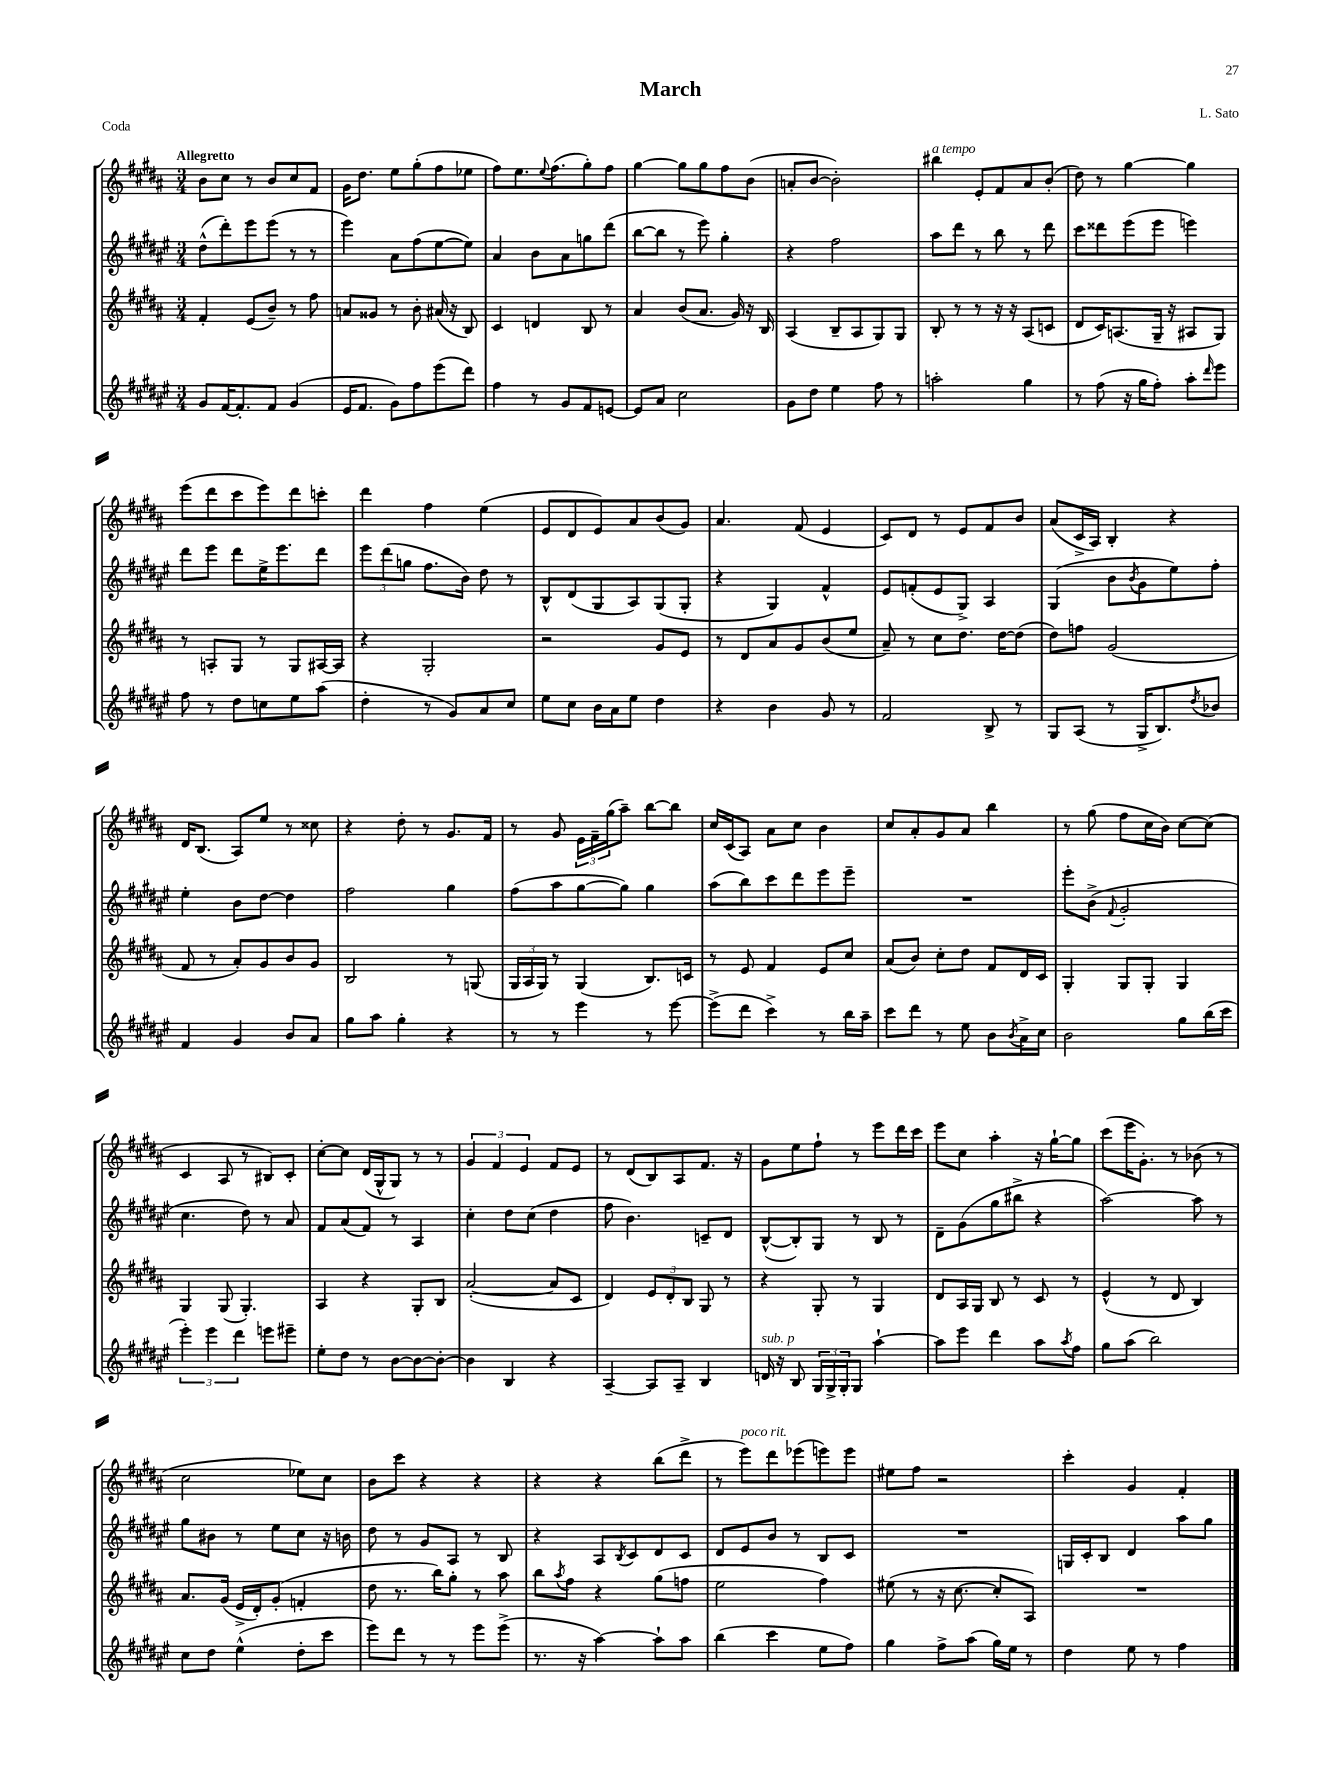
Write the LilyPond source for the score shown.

\header { title = "March" composer = "L. Sato" piece = "Coda" }
<<
\new StaffGroup <<
\new Staff = "s0" {
    \clef treble \key b \major \numericTimeSignature \time 3/4 \tempo "Allegretto"
    b'8 cis''8 r8 b'8 cis''8 fis'8 |
    gis'16 dis''8. e''8 gis''8-.( fis''8 ees''8 |
    fis''8) e''8. \appoggiatura { e''8 } fis''8.( gis''8-.) fis''8 |
    gis''4~ gis''8 gis''8 fis''8 b'8( |
    a'8-. b'8~ b'2-.) |
    bis''4^\markup { \italic "a tempo" } e'8-. fis'8 ais'8 b'8-.( |
    dis''8) r8 gis''4~ gis''4 |
    e'''8( dis'''8 cis'''8 e'''8) dis'''8 c'''8-. |
    dis'''4 fis''4 e''4( |
    e'8 dis'8 e'8) ais'8 b'8( gis'8) |
    ais'4. fis'8( e'4 |
    cis'8) dis'8 r8 e'8 fis'8 b'8 |
    ais'8( cis'16-> ais16) b4-. r4 |
    dis'16 b8.( ais8) e''8 r8 cisis''8 |
    r4 dis''8-. r8 gis'8. fis'16 |
    r8 gis'8 \tuplet 3/2 { e'16 fis'16-- gis''16( } ais''8--) b''8~ b''8 |
    cis''16 cis'16( ais8) ais'8 cis''8 b'4 |
    cis''8 ais'8-. gis'8 ais'8 b''4 |
    r8 gis''8( fis''8 cis''16 b'16) cis''8~ cis''8( |
    cis'4 ais8 r8 bis8) cis'8-. |
    cis''8~-. cis''8 dis'16( gis16-^ gis8) r8 r8 |
    \tuplet 3/2 { gis'4 fis'4 e'4 } fis'8 e'8 |
    r8 dis'8( b8) ais8 fis'8. r16 |
    gis'8 e''8 fis''8-! r8 e'''8 dis'''16 cis'''16 |
    e'''8 cis''8 ais''4-. r16 gis''16~-! gis''8 |
    cis'''8( e'''16 gis'8.-.) r8 bes'8( r8 |
    cis''2 ees''8) cis''8 |
    b'8 cis'''8 r4 r4 |
    r4 r4 b''8( dis'''8-> |
    r8 e'''8^\markup { \italic "poco rit." }) dis'''8 ees'''8( e'''8) e'''8 |
    eis''8 fis''8 r2 |
    cis'''4-. gis'4 fis'4-. \bar "|." |
}
\new Staff = "s1" {
    \clef treble \key fis \major \numericTimeSignature \time 3/4
    dis''8-^( dis'''8-.) eis'''8 eis'''8( r8 r8 |
    eis'''4) ais'8 fis''8( eis''8~ eis''8) |
    ais'4 b'8 ais'8 g''8 dis'''8( |
    b''8~ b''8 r8 eis'''8) gis''4-. |
    r4 fis''2 |
    ais''8 dis'''8 r8 b''8 r8 dis'''8 |
    cis'''8 disis'''8 eis'''8( eis'''8 e'''4) |
    dis'''8 eis'''8 dis'''8 eis''16-> eis'''8. dis'''8 |
    \tuplet 3/2 { eis'''8 dis'''8( g''8 } fis''8. b'16) dis''8 r8 |
    b8-^ dis'8( gis8 ais8) gis8( gis8-. |
    r4 gis4) fis'4-^ |
    eis'8 f'8-.( eis'8 gis8->) ais4 |
    gis4( b'8 \acciaccatura { b'8 } gis'8 eis''8) fis''8-. |
    eis''4-. b'8 dis''8~ dis''4 |
    fis''2 gis''4 |
    fis''8( ais''8 gis''8~ gis''8) gis''4 |
    ais''8( b''8) cis'''8 dis'''8 eis'''8 eis'''8-- |
    R2. |
    eis'''8-. b'8->( \appoggiatura { fis'8 } gis'2-. |
    cis''4. dis''8) r8 ais'8 |
    fis'8 ais'8( fis'8) r8 ais4 |
    cis''4-. dis''8 cis''8( dis''4 |
    fis''8 b'4.) c'8-- dis'8 |
    b8~-^( b8-.) gis8 r8 b8 r8 |
    dis'8-- gis'8( gis''8 bis''8-> r4 |
    ais''2~) ais''8 r8 |
    gis''8 bis'8 r8 eis''8 cis''8 r16 b'16 |
    dis''8 r8 gis'8 ais8 r8 b8 |
    r4 ais8 \acciaccatura { b8 } cis'8 dis'8 cis'8 |
    dis'8 eis'8 b'8 r8 b8 cis'8 |
    R2. |
    g16 cis'16-. b8 dis'4 ais''8 gis''8 \bar "|." |
}
\new Staff = "s2" {
    \clef treble \key b \major \numericTimeSignature \time 3/4
    fis'4-. e'8( b'8--) r8 fis''8 |
    a'8 gisis'8 r8 b'8-. ais'16( r16 b8) |
    cis'4 d'4 b8 r8 |
    ais'4 b'8( ais'8. gis'16) r16 b16 |
    ais4( b8-- ais8 gis8) gis8 |
    b8-. r8 r8 r16 r16 ais8( c'8 |
    dis'8 cis'16) a8.( gis16-- r16 ais8 gis8) |
    r8 a8-. gis8 r8 gis8 ais16~ ais16 |
    r4 gis2-. |
    r2 gis'8 e'8 |
    r8 dis'8 ais'8 gis'8 b'8( e''8 |
    ais'8--) r8 cis''8 dis''8. dis''16~ dis''8( |
    dis''8) f''8 gis'2( |
    fis'8 r8 ais'8-.) gis'8 b'8 gis'8 |
    b2 r8 g8( |
    \tuplet 3/2 { gis16 ais16 gis16) } r8 gis4( b8.) c'16 |
    r8 e'8 fis'4 e'8 cis''8 |
    ais'8( b'8) cis''8-. dis''8 fis'8 dis'16 cis'16 |
    gis4-. gis8 gis8-. gis4 |
    gis4 gis8( gis4.-.) |
    ais4 r4 gis8-. b8 |
    ais'2~-.( ais'8 cis'8 |
    dis'4) \tuplet 3/2 { e'8 dis'8-. b8 } gis8 r8 |
    r4 gis8-. r8 gis4 |
    dis'8 ais16 gis16 b8 r8 cis'8 r8 |
    e'4-^( r8 dis'8 b4) |
    ais'8. gis'16( e'16-> dis'16-.) gis'8-.( f'4-. |
    dis''8 r8. b''16) gis''8-. r8 ais''8 |
    b''8 \acciaccatura { ais''8 } fis''8 r4 gis''8( f''8 |
    e''2 fis''4) |
    eis''8( r8 r16 cis''8.~ cis''8-. ais8) |
    R2. \bar "|." |
}
\new Staff = "s3" {
    \clef treble \key fis \major \numericTimeSignature \time 3/4
    gis'8 fis'16~ fis'8.-. fis'8 gis'4( |
    eis'16 fis'8. gis'8) fis''8 eis'''8( dis'''8) |
    fis''4 r8 gis'8 fis'8 e'8~ |
    e'8 ais'8 cis''2 |
    gis'8 dis''8 eis''4 fis''8 r8 |
    a''2-. gis''4 |
    r8 fis''8( r16 gis''16 fis''8-.) ais''8-. \grace { dis'''16 } eis'''8 |
    fis''8 r8 dis''8 c''8 eis''8 ais''8( |
    dis''4-. r8 gis'8) ais'8 cis''8 |
    eis''8 cis''8 b'16 ais'16 eis''8 dis''4 |
    r4 b'4 gis'8 r8 |
    fis'2 b8-> r8 |
    gis8 ais8( r8 gis16-> b8.) \acciaccatura { dis''8 } bes'8 |
    fis'4 gis'4 b'8 ais'8 |
    gis''8 ais''8 gis''4-. r4 |
    r8 r8 eis'''4 r8 eis'''8~ |
    eis'''8->( dis'''8 cis'''4->) r8 b''16 ais''16-- |
    cis'''8 dis'''8 r8 eis''8 b'8 \acciaccatura { b'8 } ais'16-> cis''16 |
    b'2 gis''8 b''16( cis'''16 |
    \tuplet 3/2 { eis'''4-.) eis'''4 dis'''4 } e'''8 eis'''8-- |
    eis''8-. dis''8 r8 b'8~ b'8~ b'8~-. |
    b'4 b4 r4 |
    ais4~-- ais8 ais8-- b4 |
    d'16^\markup { \italic "sub. p" } r16 b8 \tuplet 3/2 { gis16 gis16-> gis16-. } gis8 ais''4~-! |
    ais''8 eis'''8 dis'''4 ais''8 \acciaccatura { ais''8 } fis''8 |
    gis''8 ais''8( b''2) |
    cis''8 dis''8 eis''4-^( dis''8-. cis'''8 |
    eis'''8) dis'''8 r8 r8 eis'''8 eis'''8->( |
    r8. r16 ais''4~) ais''8-! ais''8 |
    b''4( cis'''4 eis''8 fis''8) |
    gis''4 fis''8-> ais''8( gis''16) eis''16 r8 |
    dis''4 eis''8 r8 fis''4 \bar "|." |
}
>>
>>
\layout { \context { \Score \remove "Bar_number_engraver" } }
